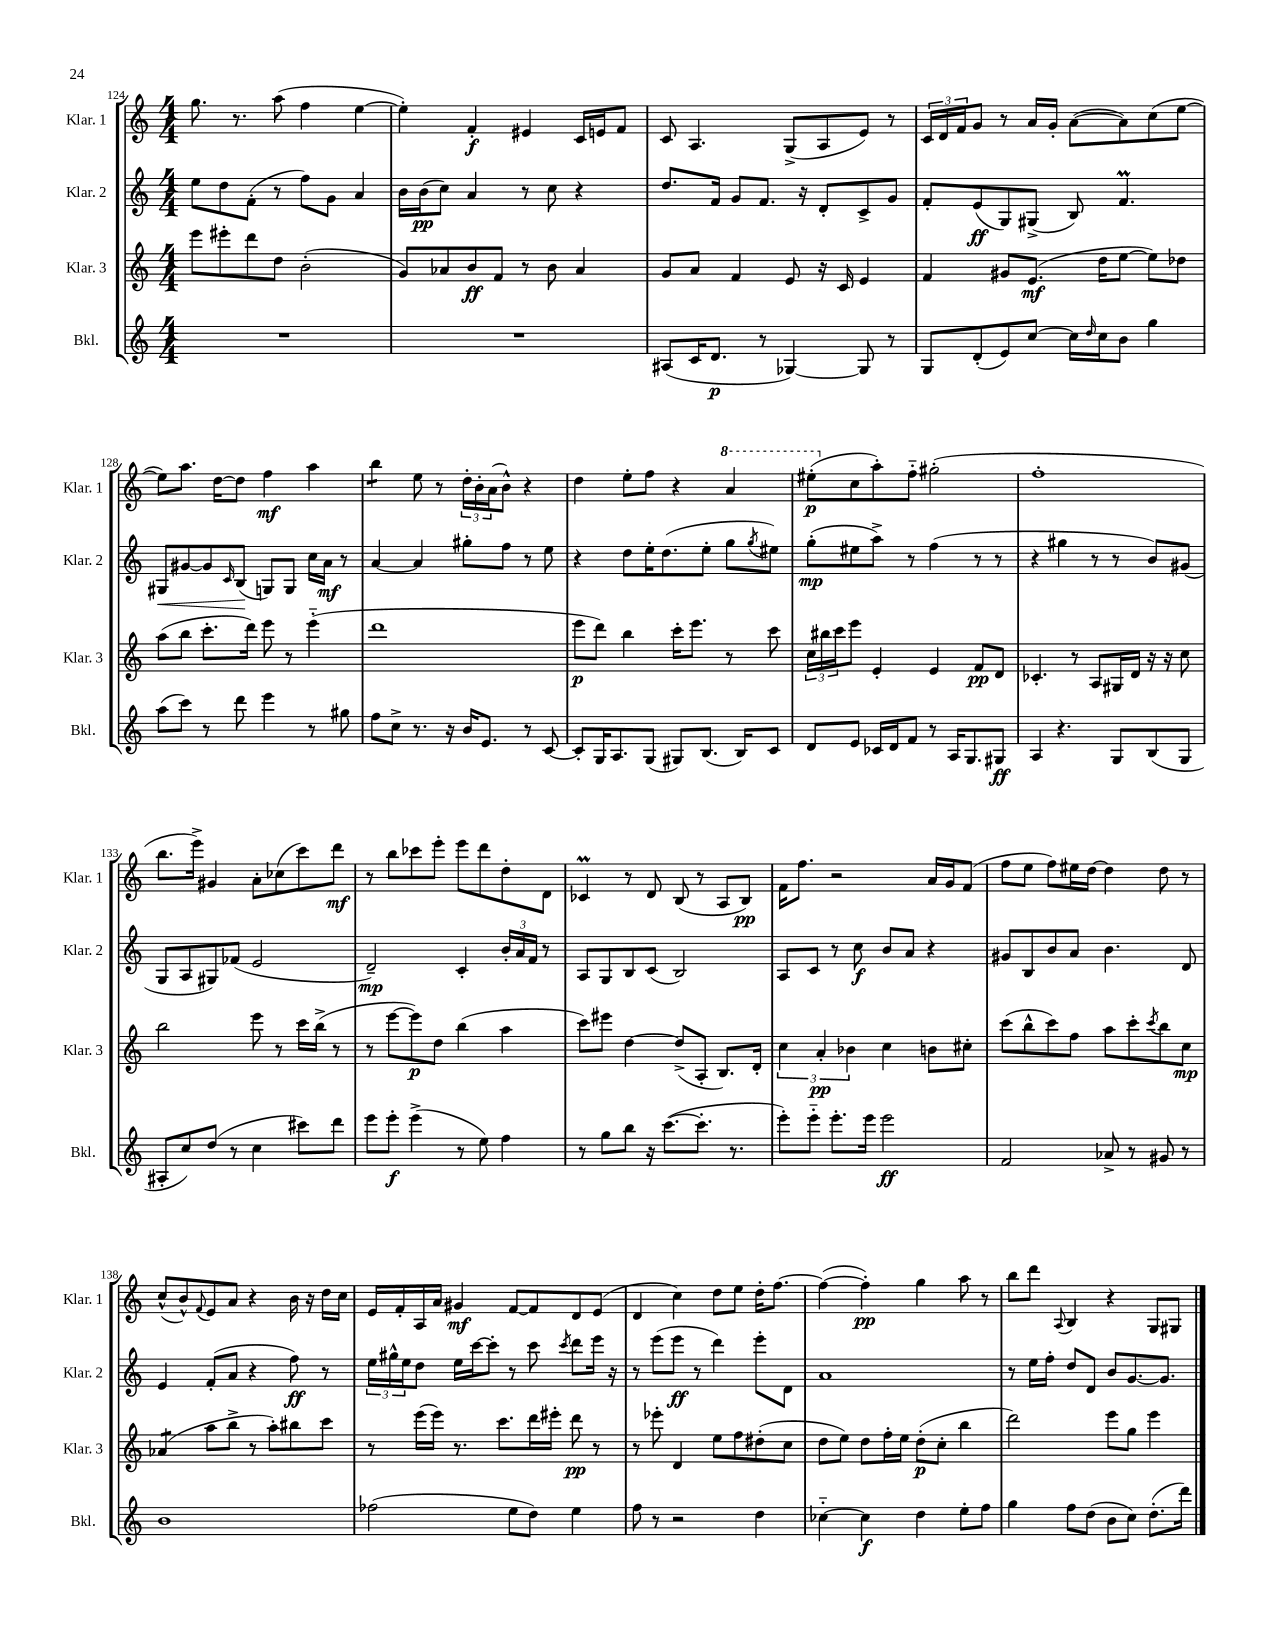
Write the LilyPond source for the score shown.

<<
\new StaffGroup <<
\new Staff = "s0" \with { instrumentName = "Klar. 1" shortInstrumentName = "Klar. 1" } {
    \clef treble \key c \major \numericTimeSignature \time 4/4
    g''8. r8. a''8( f''4 e''4~ |
    e''4-.) f'4-.\f eis'4 c'16 e'16 f'8 |
    c'8 a4. g8->( a8 e'8) r8 |
    \tuplet 3/2 { c'16 d'16 f'16 } g'8 r8 a'16 g'16-. a'8~( a'8) c''8( e''8~ |
    e''8) a''8. d''16~ d''8 f''4\mf a''4 |
    b''4:8 e''8 r8 \tuplet 3/2 { d''16-. b'16-. a'16( } b'8-^) r4 |
    d''4 e''8-. f''8 r4 \ottava #1 a''4 |
    eis'''8-.\p( \ottava #0 c''8 a''8-.) f''8-_ gis''2-.( |
    f''1-. |
    b''8. e'''16->) gis'4 a'8-. ces''8( c'''8) d'''8\mf |
    r8 b''8 ces'''8 e'''8-. e'''8 d'''8 d''8-. d'8 |
    ces'4\prall r8 d'8 b8( r8 a8 b8\pp) |
    f'16 f''8. r2 a'16 g'16 f'8( |
    f''8 e''8 f''8) eis''16 d''16~ d''4 d''8 r8 |
    c''8-^( b'8-^) \appoggiatura { f'8 } e'8 a'8 r4 b'16 r16 d''16 c''16 |
    e'16 f'16-. a16 a'16 gis'4\mf f'8~ f'8 d'8 e'8( |
    d'4 c''4) d''8 e''8 d''16-. f''8.~ |
    f''4~( f''4-.\pp) g''4 a''8 r8 |
    b''8 d'''8 \appoggiatura { a8 } b4 r4 g8 gis8 \bar "|." |
}
\new Staff = "s1" \with { instrumentName = "Klar. 2" shortInstrumentName = "Klar. 2" } {
    \clef treble \key c \major \numericTimeSignature \time 4/4
    e''8 d''8 f'8-.( r8 f''8) g'8 a'4 |
    b'16 b'16\pp( c''8) a'4 r8 c''8 r4 |
    d''8. f'16 g'8 f'8. r16 d'8-. c'8-> g'8 |
    f'8-. e'8\ff( g8) gis8->( b8) f'4.\prall |
    gis8\< gis'8~ gis'8 \grace { c'16 } b8\!( g8) g8 c''16 a'16\mf r8 |
    a'4~ a'4 gis''8-. f''8 r8 e''8 |
    r4 d''8 e''16-. d''8.( e''8-. g''8 \acciaccatura { g''8 } eis''8) |
    g''8-.\mp( eis''8 a''8->) r8 f''4( r8 r8 |
    r4 gis''4 r8 r8 b'8) gis'8( |
    g8 a8 gis8) fes'8( e'2 |
    d'2--\mp) c'4-. \tuplet 3/2 { b'16-. a'16 f'16 } r8 |
    a8 g8 b8 c'8( b2) |
    a8 c'8 r8 c''8\f b'8 a'8 r4 |
    gis'8 b8 b'8 a'8 b'4. d'8 |
    e'4 f'8-.( a'8 r4 f''8\ff) r8 |
    \tuplet 3/2 { e''16 gis''16-^ e''16 } d''8 e''16 c'''16~ c'''8-. r8 c'''8 \acciaccatura { c'''8 } d'''8 e'''16 r16 |
    r8 e'''8( e'''8\ff r8 d'''4) e'''8-. d'8 |
    a'1 |
    r8 e''16 f''16-. d''8 d'8 b'8 g'8.~ g'8. \bar "|." |
}
\new Staff = "s2" \with { instrumentName = "Klar. 3" shortInstrumentName = "Klar. 3" } {
    \clef treble \key c \major \numericTimeSignature \time 4/4
    e'''8 eis'''8-. d'''8 d''8 b'2-.( |
    g'8) aes'8 b'8\ff f'8 r8 b'8 aes'4 |
    g'8 a'8 f'4 e'8 r16 c'16 e'4 |
    f'4 gis'8 e'8.\mf( d''16 e''8~ e''8) des''8 |
    a''8( b''8 c'''8.-. d'''16) e'''8 r8 e'''4-_( |
    d'''1 |
    e'''8\p d'''8) b''4 c'''16-. e'''8. r8 c'''8 |
    \tuplet 3/2 { c''16 bis''16 c'''16 } e'''8 e'4-. e'4 f'8\pp d'8 |
    ces'4.-. r8 a8 gis16 d'16 r16 r16 c''8 |
    b''2 e'''8 r8 c'''16 b''16->( r8 |
    r8 e'''8~ e'''8\p) d''8 b''4( a''4 |
    c'''8) eis'''8 d''4~ d''8->( a8-. b8.) d'16-. |
    \tuplet 3/2 { c''4 a'4-.\pp bes'4 } c''4 b'8 cis''8-. |
    c'''8( b''8-^ c'''8) f''8 a''8 c'''8-. \acciaccatura { c'''8 } b''8 c''8\mp |
    aes'4:8( a''8 b''8-> r8 a''8-.) bis''8 c'''8 |
    r8 e'''16( e'''16) r8. c'''8. d'''16 eis'''16-. d'''8\pp r8 |
    r8 ees'''8-. d'4 e''8 f''8 dis''8-.( c''8 |
    d''8 e''8) d''8 f''16-. e''16 d''8-.\p( c''8-. b''4 |
    d'''2) e'''8 g''8 e'''4 \bar "|." |
}
\new Staff = "s3" \with { instrumentName = "Bkl." shortInstrumentName = "Bkl." } {
    \clef treble \key c \major \numericTimeSignature \time 4/4
    R1 |
    R1 |
    ais8( c'16 d'8.\p r8 ges4~) ges8 r8 |
    g8 d'8-.( e'8) c''8~ c''16 \grace { d''16 } c''16 b'8 g''4 |
    a''8( c'''8) r8 d'''8 e'''4 r8 gis''8 |
    f''8 c''8-> r8. r16 b'16 e'8. r8 c'8~ |
    c'8-. g16 a8. g8( gis8) b8.( b16) c'8 |
    d'8 e'8 ces'16 d'16 f'8 r8 a16 g8. gis8\ff |
    a4 r4. g8 b8( g8 |
    ais8-. c''8) d''8( r8 c''4 cis'''8) d'''8 |
    e'''8 e'''8-.\f e'''4->( r8 e''8) f''4 |
    r8 g''8 b''8 r16 c'''8.~( c'''8.-. r8. |
    e'''8-.) e'''8-_ e'''8.-. e'''16 e'''2\ff |
    f'2 aes'8-> r8 gis'8 r8 |
    b'1 |
    fes''2( e''8 d''8) e''4 |
    f''8 r8 r2 d''4 |
    ces''4~-_ ces''4\f d''4 e''8-. f''8 |
    g''4 f''8 d''8( b'8 c''8) d''8.-.( d'''16) \bar "|." |
}
>>
>>
\layout { \context { \Score currentBarNumber = #124 } }
